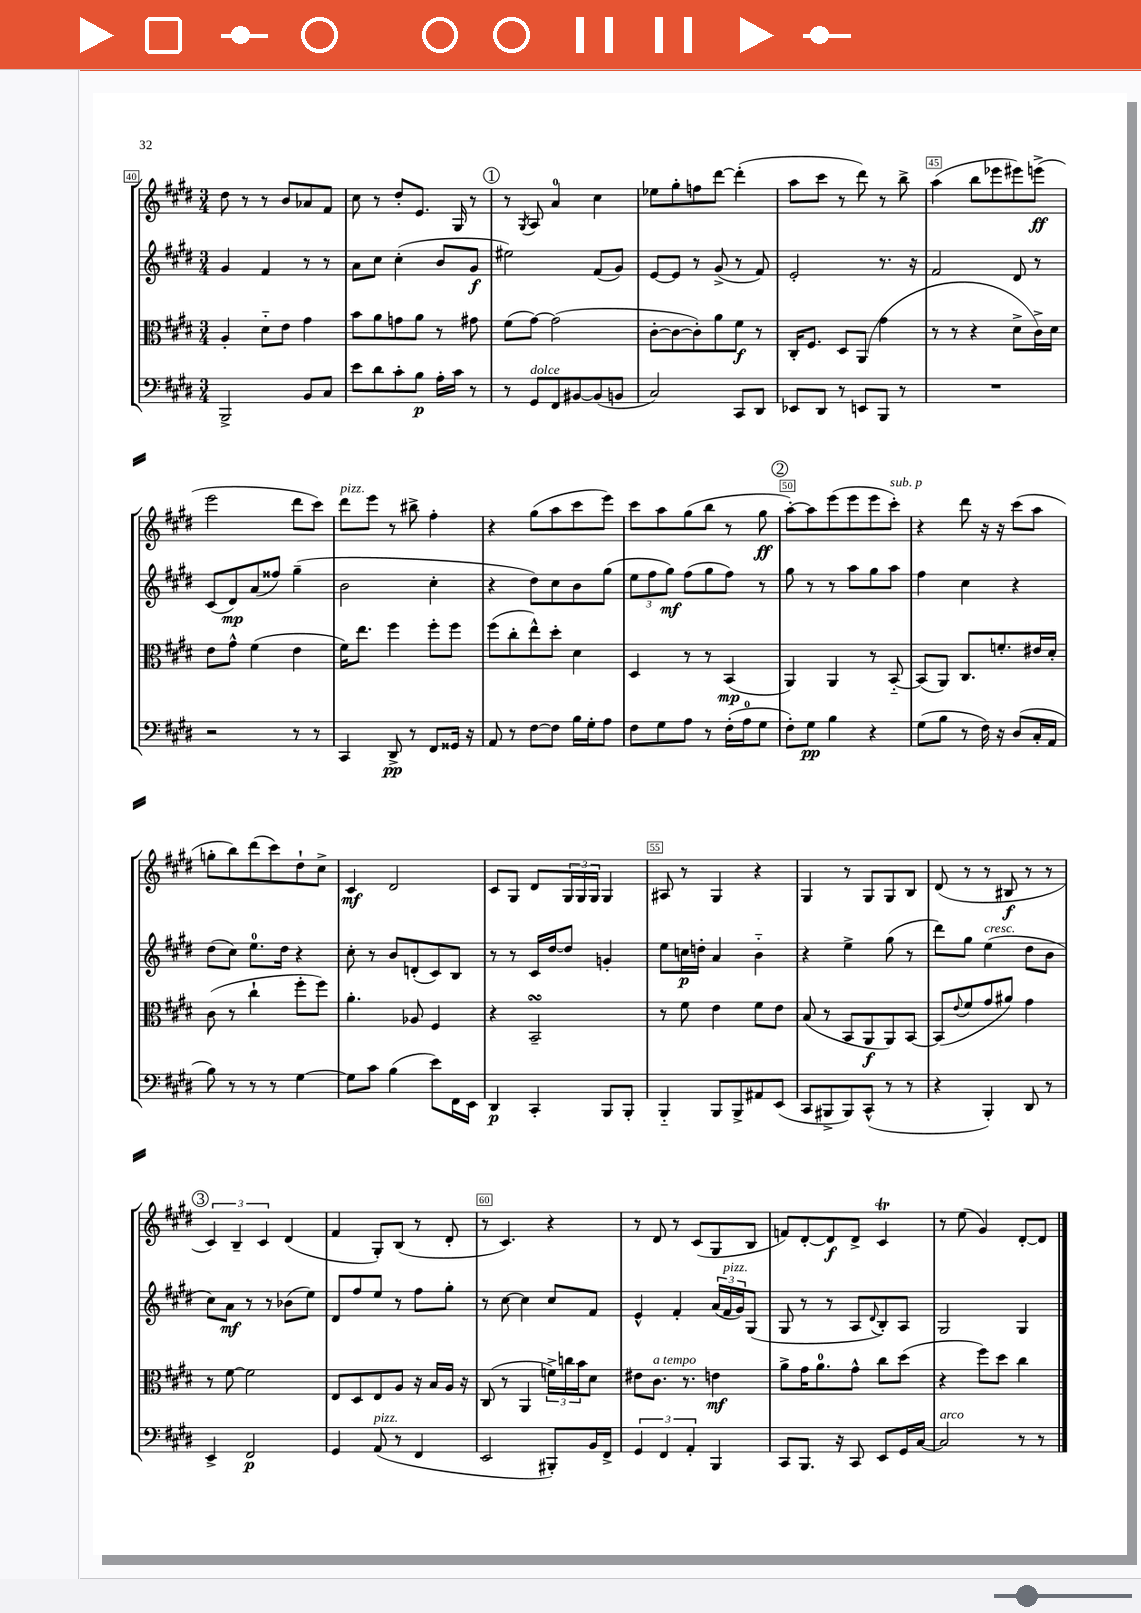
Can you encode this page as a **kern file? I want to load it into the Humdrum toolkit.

**kern	**kern	**kern	**kern
*staff4	*staff3	*staff2	*staff1
*clefF4	*clefC3	*clefG2	*clefG2
*k[f#c#g#d#]	*k[f#c#g#d#]	*k[f#c#g#d#]	*k[f#c#g#d#]
*M3/4	*M3/4	*M3/4	*M3/4
2BBB^	4A'	4g#	8dd#
.	.	.	8r
.	8d#'~	4f#	8r
.	8e	.	8b
8BB	4g#	8r	8a-
8C#	.	8r	8f#
=	=	=	=
8e	8b	8a	8cc#
8d#	8a	8cc#	8r
8c#'	8g	(4cc#'	8dd#'
8B	8a	.	8.e
16A'	8r	8b	.
16c#	.	.	16G#
8r	8g#	8g#	8r
=	=	=	=
8r	(8f#	2ee#)	8r
.	.	.	8qG#
8GG#	[8g#)	.	8A
8FF#	(2g#]	.	4a
[8BB#	.	.	.
(8BB#]	.	(8f#	4cc#
8BB	.	8g#)	.
=	=	=	=
2C#)	[8c#'	[8e	8ee-
.	8c#_	8e]	8gg#'
.	8c#'])	8r	8ff
.	8a	(8g#^	[8ddd#
8CC#	8f#	8r	(4ddd#']
8DD#	8r	8f#)	.
=	=	=	=
8EE-	16C#'	2e'	8aa
.	8.F#	.	.
8DD#	.	.	8ccc#
8r	8D#	.	8r
8EE	(8AA	.	8ddd#)
8BBB	4g#	8.r	8r
8r	.	.	8bb^
.	.	16r	.
=	=	=	=
2.r	8r	2f#	(4aa
.	8r	.	.
.	4r	.	8bb
.	.	.	8eee-
.	8d#^	8d#	8eee#)
.	16c#^)	8r	(8eee^
.	16d#	.	.
=	=	=	=
2r	8e	(8c#	2eee
.	8g#^^	8d#)	.
.	(4f#	(8a	.
.	.	8ff##)	.
8r	4e	(4gg#~	8ddd#
8r	.	.	8ccc#)
=	=	=	=
4CC#	16f#)	2b	8ddd#
.	8.ee	.	.
.	.	.	8eee
8DD#^	4ff#	.	8r
8r	.	.	8bb#^
8FF#	8ff#'	4cc#'	4ff#'
16GG##	8ff#	.	.
16r	.	.	.
=	=	=	=
8AA	(8ff#	4r	4r
8r	8cc#'	.	.
[8F#	8ee^^)	8dd#)	(8gg#
8F#]	8dd#'	8cc#	8aa
16B	4d#	8b	8ccc#
16G#'	.	.	.
8A	.	(8gg#	8eee)
=	=	=	=
8F#	4D#	12ee	8ccc#
.	.	12ff#	.
8G#	.	.	8aa
.	.	12gg#)	.
8A	8r	(8ff#	(8gg#
8r	8r	8gg#	8bb
(16F#'	(4BB	8ff#)	8r
16A	.	.	.
8G#	.	8r	8gg#
=	=	=	=
8F#')	4AA)	8gg#	[8aa')
8G#	.	8r	8aa]
4B	4AA	8r	(8eee
.	.	8aa	8eee
4r	8r	8gg#	8eee
.	[8BB'~	8aa	8ccc#')
=	=	=	=
(8G#	(8BB]	4ff#	4r
8B	8AA)	.	.
8r	8.C#	4cc#	8ddd#
16F#)	.	.	16r
16r	8.f'	.	16r
(8D#	.	4r	(8ccc#
16C#'	16e#	.	8aa
16AA	16d#'	.	.
=	=	=	=
8B)	(8c#	(8dd#	8gg'
8r	8r	8cc#)	8bb)
8r	4cc#`	8.ee	(8ddd#
8r	.	.	8ccc#)
.	.	16dd#	.
[4G#	8ff#'	4r	8dd#`
.	8ff#)	.	8cc#^
=	=	=	=
8G#]	4.a'	8cc#'	4c#
8c#	.	8r	.
(4B	.	8b	2d#
.	8A-	(8d'	.
8e)	4F#	8c#)	.
16FF#	.	8B	.
16EE	.	.	.
=	=	=	=
4DD#	4r	8r	8c#
.	.	8r	8G#
4CC#'	2BB~	16c#	8d#
.	.	[16dd#	.
.	.	8dd#]	24G#
.	.	.	24G#
.	.	.	24G#
8BBB	.	4g'	4G#
8BBB'	.	.	.
=	=	=	=
4BBB'~	8r	8ee	8A#
.	8f#	16cc	8r
.	.	16dd'	.
8BBB	4e	4a	4G#
8BBB^	.	.	.
8AA#	8f#	4b'~	4r
(8EE	8e	.	.
=	=	=	=
8CC#	(8B	4r	4G#
8BBB#^	8r	.	.
8BBB#)	8BB	4ee^	8r
(8CC#^^	8AA	.	8G#
8r	8AA)	(8gg#	8G#
8r	[8BB	8r	8B
=	=	=	=
4r	(8BB]	8ddd#)	(8d#
.	8qqe	.	.
.	8f#	8gg#	8r
4BBB')	8g#	(4ee	8r
.	8a#)	.	8B#
8DD#	4g#	8dd#	8r
8r	.	8b	8r
=	=	=	=
4EE^	8r	8cc#)	6c#)
.	[8f#	8a	.
.	.	.	6B~
2FF#	2f#]	8r	.
.	.	.	6c#
.	.	8r	.
.	.	(8b-	(4d#
.	.	8ee)	.
=	=	=	=
4GG#	8E	8d#	4f#
.	8D#	8ff#	.
(8AA	8E	8ee	8G#')
8r	8A	8r	(8B
4FF#	16r	8ff#	8r
.	16B	.	.
.	16A	8gg#'	8d#'
.	16r	.	.
=	=	=	=
2EE	(8C#	8r	8r
.	8r	[8cc#	4.c#)
.	4AA	4cc#]	.
8BBB#')	24f^)	8cc#	4r
.	24cc	.	.
.	24b	.	.
16BB	8d#	8f#	.
16FF#^	.	.	.
=	=	=	=
6GG#	8e#	4e^^	8r
.	8.c#	.	8d#
6FF#	.	.	.
.	.	4f#'	8r
.	8.r	.	.
6AA'	.	.	.
.	.	.	(8c#
4BBB	4e	(24a	8G#
.	.	24f#	.
.	.	24g#)	.
.	.	(8G#	8B
=	=	=	=
8CC#	8a^	8G#	8f)
8.BBB	16g#	8r	[8d#'
.	8.a	.	.
.	.	8r	8d#]
16r	.	.	.
8CC#	8g#^^	8A	8d#^
.	.	8qqd#	.
8EE	8cc#	8B')	4c#
16GG#	(8dd#	8A	.
[16C#	.	.	.
=	=	=	=
2C#]	4r	2G#	8r
.	.	.	(8ee
.	8ff#)	.	4g#)
.	8dd#	.	.
8r	4cc#	4G#	[8d#'
8r	.	.	8d#]
==	==	==	==
*-	*-	*-	*-
